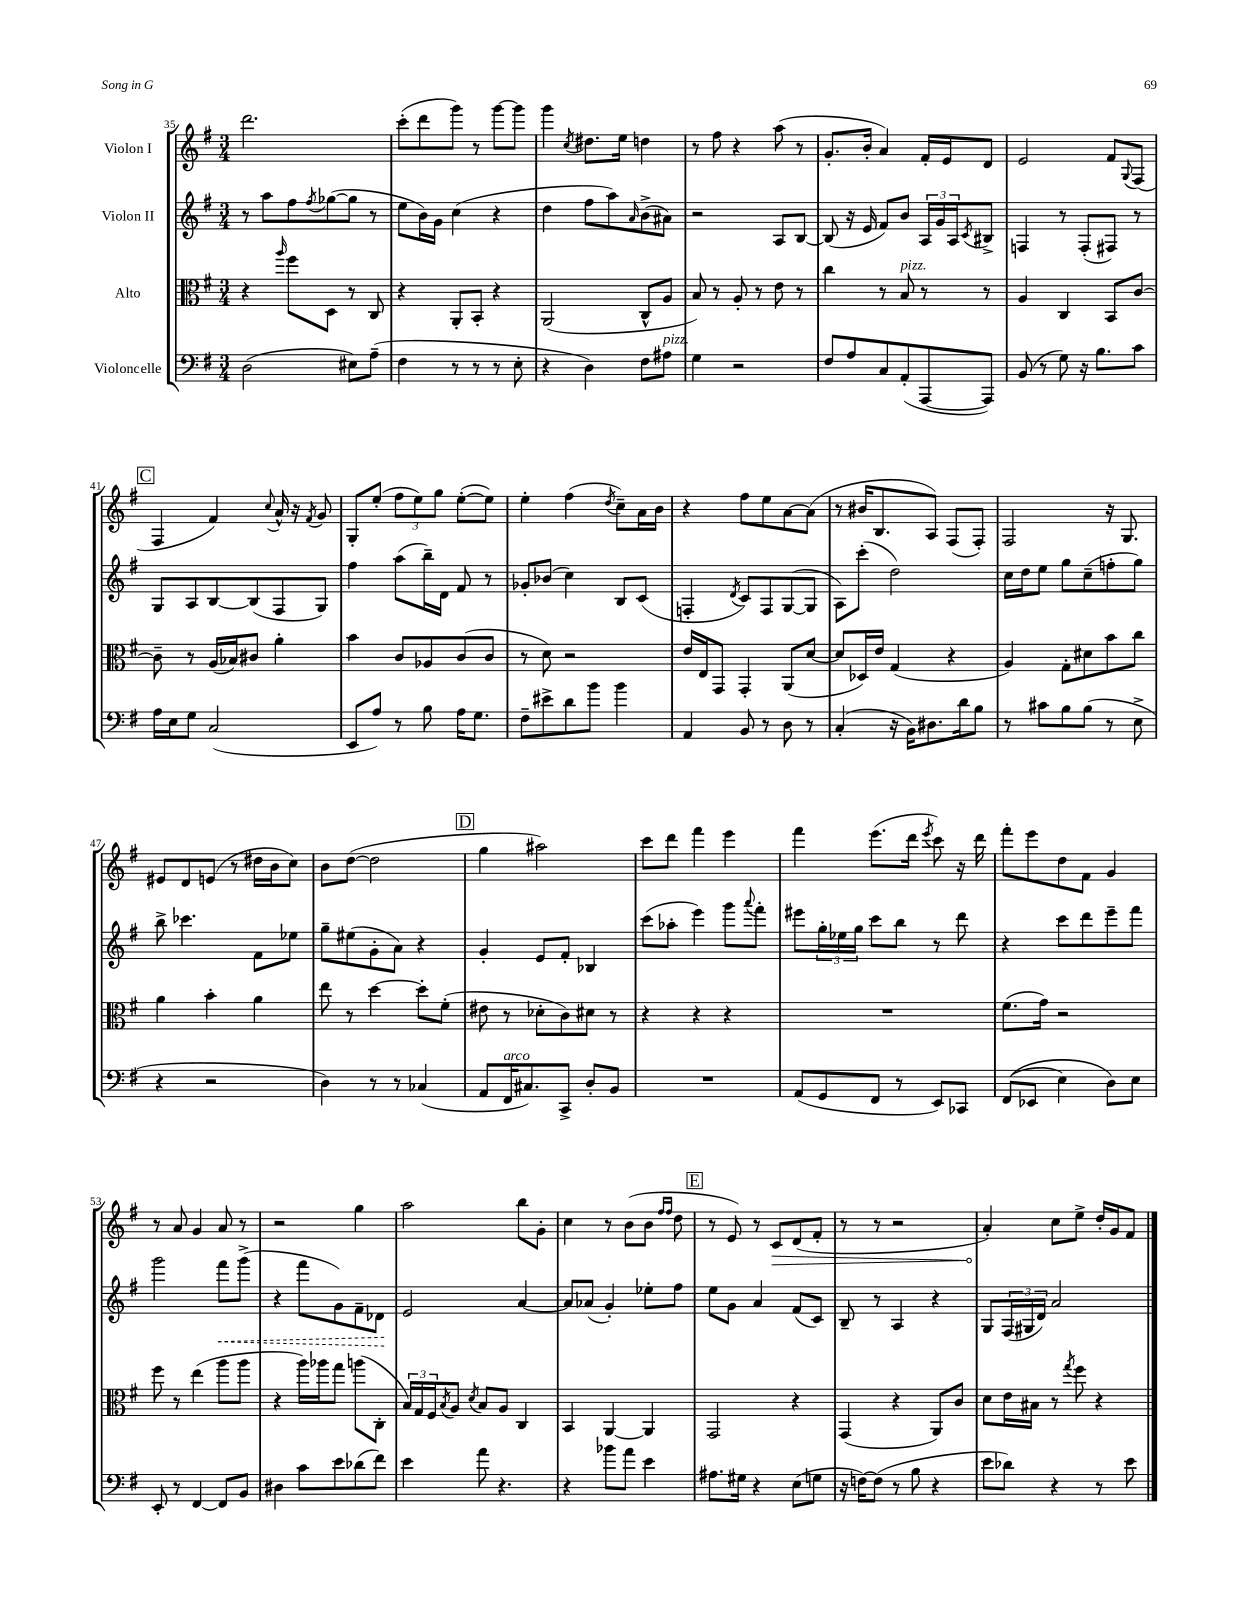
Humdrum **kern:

**kern	**kern	**kern	**dynam	**kern	**dynam
*part4	*part3	*part2	*part2	*part1	*part1
*staff4	*staff3	*staff2	*staff2	*staff1	*staff1
*I"Violoncelle	*I"Alto	*I"Violon II	*	*I"Violon I	*
*clefF4	*clefC3	*clefG2	*	*clefG2	*
*k[f#]	*k[f#]	*k[f#]	*	*k[f#]	*
*M3/4	*M3/4	*M3/4	*	*M3/4	*
=35	=35	=35	=35	=35	=35
(2D\	4r	8r	.	2.ddd\	.
.	.	8aa\L	.	.	.
.	16qqaa/	.	.	.	.
.	8ff#\L	8ff#\	.	.	.
.	.	8qff#/	.	.	.
.	8D\J	([8gg-X\	.	.	.
8E#X\L)	8r	8gg-\J]	.	.	.
(8A~\J	8C/	8r	.	.	.
=36	=36	=36	=36	=36	=36
4F#\	4r	8ee\L	.	(8ccc'\L	.
.	.	16b\L)	.	8ddd\	.
.	.	16g\JJ	.	.	.
8r	8AA'/L	(4cc\	.	8ggg\J)	.
8r	8BB'/J	.	.	8r	.
8r	4r	4r	.	[8ggg\L	.
8E'\	.	.	.	8ggg\J]	.
=37	=37	=37	=37	=37	=37
4r	(2AA/	4dd\	.	4ggg\	.
.	.	.	.	8qcc/	.
4D\)	.	8ff#\L	.	8.dd#X\L	.
.	.	8aa\)	.	.	.
.	.	.	.	16ee\Jk	.
.	.	16qqa/	.	.	.
8F#\L	8C^^/L	(8b^\	.	4ddn\	.
!LO:TX:a:i:t=pizz.	!	!	!	!	!
8A#X\J	8A/J	8a#X\J)	.	.	.
=38	=38	=38	=38	=38	=38
4G\	8B/)	2r	.	8r	.
.	8r	.	.	8ff#\	.
2r	8A'/	.	.	4r	.
.	8r	.	.	.	.
.	8e\	8A/L	.	(8aa\	.
.	8r	[8B/J	.	8r	.
=39	=39	=39	=39	=39	=39
8F#/L	4cc\	(8B/]	.	8.g'/L	.
8A/	.	16r	.	.	.
.	.	16e/	.	16b'/Jk	.
8C/	8r	8f#/L)	.	4a/)	.
!	!LO:TX:a:i:t=pizz.	!	!	!	!
(8AA'/	8B/	8b/J	.	.	.
[8AAA/	8r	24A/LL	.	16f#'/LL	.
.	.	24g/	.	.	.
.	.	.	.	16e/J	.
.	.	24A/J	.	.	.
.	.	8qc/	.	.	.
8AAA/J])	8r	8B#X^/J	.	8d/J	.
=40	=40	=40	=40	=40	=40
(8BB/	4A/	4Fn/	.	2e/	.
8r	.	.	.	.	.
8G\)	4C/	8r	.	.	.
16r	.	(8F'/L	.	.	.
8.B\L	.	.	.	.	.
.	8BB/L	8F#X/J)	.	8f#/L	.
.	.	.	.	8qqG/	.
8c\J	[8c/J	8r	.	(8F#/J	.
!!LO:LB:g=z
!!LO:REH:place=s1:t=C
=41	=41	=41	=41	=41	=41
16A\LL	8c~\]	8G/L	.	4F#/	.
16E\J	.	.	.	.	.
8G\J	8r	8A/	.	.	.
(2C/	(16A/LL	[8B/	.	4f#/)	.
.	16B-X/J)	.	.	.	.
.	8c#X/J	(8B/]	.	.	.
.	.	.	.	8qqcc/	.
.	4a'\	8F#/	.	16a^^/	.
.	.	.	.	16r	.
.	.	.	.	8qf#/	.
.	.	8G/J)	.	8g/	.
=42	=42	=42	=42	=42	=42
8EE/L	4b\	4ff#\	.	8G'/L	.
8A/J)	.	.	.	(8ee'/J	.
8r	8c/L	(8aa\L	.	12ff#\L	.
.	.	.	.	12ee\)	.
8B\	8A-X/	16bb~\L)	.	.	.
.	.	.	.	12gg\J	.
.	.	16d\JJ	.	.	.
16A\KL	(8c/	8f#/	.	([8ee'\L	.
8.G\J	.	.	.	.	.
.	8c/J	8r	.	8ee\J])	.
=43	=43	=43	=43	=43	=43
8F#~\L	8r	8g-X'/L	.	4ee'\	.
8e#X^\	8d\)	(8b-X/J	.	.	.
8d\	2r	4cc\)	.	(4ff#\	.
8b\J	.	.	.	.	.
.	.	.	.	8qdd/	.
4b\	.	8B/L	.	8cc~\L)	.
.	.	(8c/J	.	16a\L	.
.	.	.	.	16b\JJ	.
=44	=44	=44	=44	=44	=44
4AA/	16e/LL	4Fn'/	.	4r	.
.	16E/J	.	.	.	.
.	8GG/J	.	.	.	.
.	.	8qd/	.	.	.
8BB/	4GG'/	8c/L)	.	8ff#\L	.
8r	.	8F/	.	8ee\	.
8D\	(8AA/L	([8G/	.	[8a\	.
8r	[8d/J	8G/J]	.	(8a\J]	.
=45	=45	=45	=45	=45	=45
(4C'/	8d/L]	8A\L)	.	8r	.
.	16D-X/L)	(8ccc'\J	.	16b#X/KL	.
.	16e/JJ	.	.	8.B/	.
16r	(4G/	2dd\)	.	.	.
16BB\KL)	.	.	.	.	.
8.D#X\	.	.	.	8A/J)	.
.	4r	.	.	(8F#/L	.
16d\k	.	.	.	.	.
8B\J	.	.	.	8F#'/J)	.
=46	=46	=46	=46	=46	=46
8r	4A/)	16cc\LL	.	2F#/	.
.	.	16dd\J	.	.	.
8c#X\L	.	8ee\J	.	.	.
8B\	8G'\L	8gg\L	.	.	.
(8B\J	8d#X\	(8cc~\	.	.	.
8r	8b\	8ffn'\	.	16r	.
.	.	.	.	8.G/	.
8E^\	8cc\J	8gg\J)	.	.	.
!!LO:LB:g=z
=47	=47	=47	=47	=47	=47
4r	4a\	8bb^\	.	8e#X/L	.
.	.	4.ccc-X\	.	8d/	.
2r	4b'\	.	.	(8en/J	.
.	.	.	.	8r	.
.	4a\	8f#\L	.	16dd#X\LL	.
.	.	.	.	16b\J	.
.	.	8ee-X\J	.	8cc\J)	.
=48	=48	=48	=48	=48	=48
4D\)	8ee\	8gg~\L	.	8b\L	.
.	8r	(8ee#X\	.	([8dd\J	.
8r	[4dd\	8g'\	.	2dd\]	.
8r	.	8a\J)	.	.	.
(4C-X/	8dd'\L]	4r	.	.	.
.	(8f#'\J	.	.	.	.
!!LO:REH:place=s1:t=D
=49	=49	=49	=49	=49	=49
8AA/L	8e#X\	4g'/	.	4gg\	.
!LO:TX:a:i:t=arco	!	!	!	!	!
16FF#/K	8r	.	.	.	.
8.C#X/)	.	.	.	.	.
.	8d-X'\L	8e/L	.	2aa#X\)	.
8CC^/J	8c\)	8f#'/J	.	.	.
8D'/L	8d#X\J	4B-X/	.	.	.
8BB/J	8r	.	.	.	.
=50	=50	=50	=50	=50	=50
2.r	4r	(8ccc\L	.	8ccc\L	.
.	.	8aa-X'\J	.	8ddd\J	.
.	4r	4eee\)	.	4fff#\	.
.	4r	8ggg\L	.	4eee\	.
.	.	8qqaaa/	.	.	.
.	.	8fff#'\J	.	.	.
=51	=51	=51	=51	=51	=51
(8AA/L	2.r	8eee#X\L	.	4fff#\	.
8GG/	.	24gg'\L	.	.	.
.	.	24ee-X\	.	.	.
.	.	24gg\JJ	.	.	.
8FF#/J	.	8ccc\L	.	(8.eee\L	.
8r	.	8bb\J	.	.	.
.	.	.	.	16ddd\Jk	.
.	.	.	.	8qeee/	.
8EE/L)	.	8r	.	8ccc\)	.
8CC-X/J	.	8ddd\	.	16r	.
.	.	.	.	16ddd\	.
=52	=52	=52	=52	=52	=52
((8FF#/L	(8.f#\L	4r	.	8fff#'\L	.
8EE-X/J	.	.	.	8eee\	.
.	16g\Jk)	.	.	.	.
4E\)	2r	8ccc\L	.	8dd\	.
.	.	8ddd\	.	8f#\J	.
8D\L)	.	8eee~\	.	4g/	.
8E\J	.	8fff#\J	.	.	.
!!LO:LB:g=z
=53	=53	=53	=53	=53	=53
8EE'/	8ff#\	2ggg\	.	8r	.
8r	8r	.	.	8a/	.
[4FF#/	(4ee\	.	.	4g/	.
!	!	!	!LO:HP:b	!	!
8FF#/L]	8aa\L	8fff#\L	<	8a/	.
8BB/J	8aa\J	(8ggg^\J	.	8r	.
=54	=54	=54	=54	=54	=54
4D#X\	4r	4r	.	2r	.
8c\L	16aa\LL)	8fff#\L	.	.	.
.	16aa-X\J	.	.	.	.
8e\	8gg\J	8g\)	.	.	.
(8d-X\	(8aan\L	8f#~\	.	4gg\	.
8f#\J)	8C'\J	8d-X\J	.	.	.
.	.	.	[	.	.
=55	=55	=55	=55	=55	=55
4e\	24B/LL)	2e/	.	2aa\	.
.	24G/	.	.	.	.
.	24F#/J	.	.	.	.
.	8qB/	.	.	.	.
.	8A/J	.	.	.	.
.	8qd/	.	.	.	.
8a\	8B/L	.	.	.	.
4.r	8A/J	.	.	.	.
.	4C/	[4a/	.	8bb\L	.
.	.	.	.	8g'\J	.
=56	=56	=56	=56	=56	=56
4r	4BB/	8a/L]	.	4cc\	.
.	.	(8a-X/J	.	.	.
8b-X\L	[4AA/	4g'/)	.	8r	.
8a\J	.	.	.	(8b\L	.
4e\	4AA/]	8ee-X'\L	.	8b\J	.
.	.	.	.	16qqff#/LL	.
.	.	.	.	16qqff#/JJ	.
.	.	8ff#\J	.	8dd\	.
!!LO:REH:place=s1:t=E
=57	=57	=57	=57	=57	=57
8.A#X\L	2GG/	8ee\L	.	8r	.
.	.	8g\J	.	8e/)	.
16G#X\Jk	.	.	.	.	.
4r	.	4a/	.	8r	.
!	!	!	!	!	!LO:HP:b
.	.	.	.	8c/L	>
(8E\L	4r	(8f#/L	.	(8d/	.
8Gn\J	.	8c/J)	.	8f#'/J	.
=58	=58	=58	=58	=58	=58
16r	(4GG/	8B~/	.	8r	.
[16Fn\KL)	.	.	.	.	.
(8F\J]	.	8r	.	8r	.
8r	4r	4A/	.	2r	.
8B\	.	.	.	.	.
4r	8AA/L)	4r	.	.	.
.	8c/J	.	.	.	.
=59	=59	=59	=59	=59	=59
8e\L	8d\L	8G/L	.	4a'/)	.
8d-X\J)	16e\L	(24F#/L	.	.	.
.	.	24G#X/	.	.	.
.	16B#X\JJ	.	.	.	.
.	.	24d/JJ)	.	.	.
4r	8r	2a/	.	8cc\L	]
.	8qgg/	.	.	.	.
.	8ff#\	.	.	8ee^\J	.
8r	4r	.	.	16dd'/LL	.
.	.	.	.	16g/J	.
8e\	.	.	.	8f#/J	.
==	==	==	==	==	==
*-	*-	*-	*-	*-	*-
